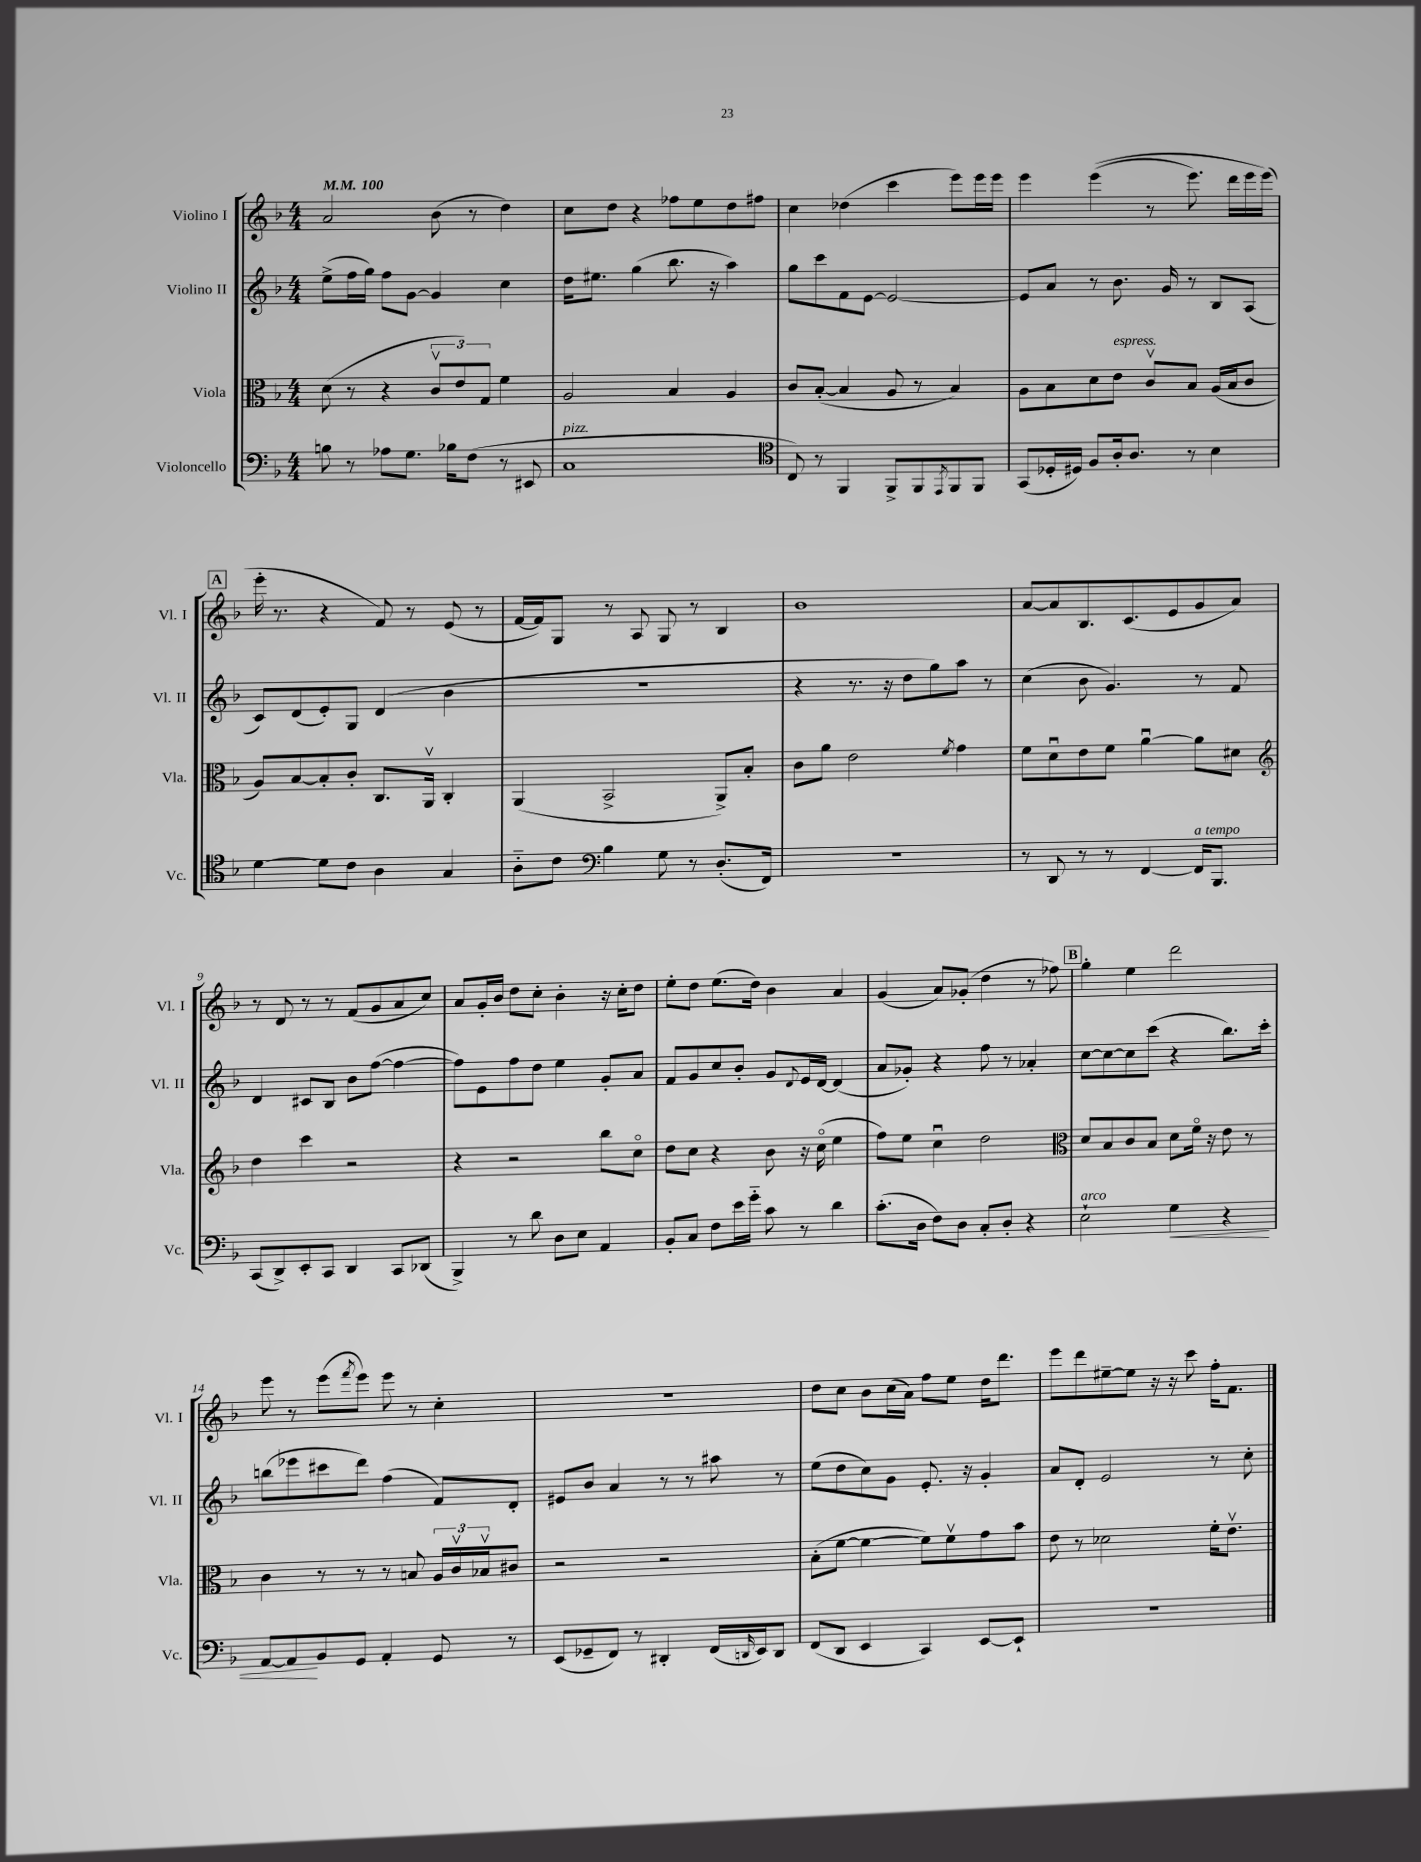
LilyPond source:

<<
\new StaffGroup <<
\new Staff = "s0" \with { instrumentName = "Violino I" shortInstrumentName = "Vl. I" } {
    \clef treble \key f \major \numericTimeSignature \time 4/4 \tempo 4 = 100
    a'2 bes'8( r8 d''4) |
    c''8 d''8 r4 fes''8 e''8 d''8 fis''8 |
    c''4 des''4( c'''4 e'''8) e'''16 e'''16 |
    e'''4 e'''4(\( r8 e'''8.) d'''16 e'''16 e'''16(\) |
    \mark \markup { \box "A" } e'''16-. r8. r4 f'8) r8 e'8( r8 |
    f'16~ f'16) g8 r8 a8 g8 r8 bes4 |
    bes'1 |
    a'8~ a'8 bes8. c'8.( e'8 g'8 a'8) |
    r8 d'8 r8 r8 f'8( g'8 a'8 c''8) |
    a'8 g'16-. bes'16 d''8 c''8-. bes'4-. r16 c''16-. d''8 |
    e''8-. d''8 e''8.( d''16) bes'4 a'4 |
    g'4( a'8) ges'8-.( d''4 r8 fes''8) |
    \mark \markup { \box "B" } g''4-. e''4 d'''2 |
    e'''8 r8 e'''8( \acciaccatura { f'''8 } e'''8) e'''8 r8 c''4-. |
    R1 |
    d''8 c''8 bes'8 c''16( a'16) f''8 e''8 d''16 d'''8. |
    e'''8 d'''8 eis''8~-- eis''8 r16 r16 c'''8 f''16-. f'8. \bar "|." |
}
\new Staff = "s1" \with { instrumentName = "Violino II" shortInstrumentName = "Vl. II" } {
    \clef treble \key f \major \numericTimeSignature \time 4/4
    e''8->( f''16 g''16) f''8 g'8~ g'4 c''4 |
    d''16 eis''8. g''4( bes''8. r16 a''4) |
    g''8 c'''8 f'8 e'8~ e'2~ |
    e'8 a'8 r8 bes'8. g'16 r8 bes8 a8( |
    \mark \markup { \box "A" } c'8) d'8( e'8-.) g8 d'4( bes'4 |
    r1 |
    r4 r8. r16 d''8 g''8) a''8 r8 |
    c''4( bes'8 g'4.) r8 f'8 |
    d'4 cis'8 bes8 bes'8 f''8~( f''4~ |
    f''8) e'8 f''8 d''8 e''4 g'8-. a'8 |
    f'8 g'8 c''8 bes'8-. g'8 \appoggiatura { d'8 } e'16 d'16~ d'4( |
    a'8 ges'8-.) r4 f''8 r8 aes'4-. |
    \mark \markup { \box "B" } c''8~ c''8~ c''8 c'''8( r4 bes''8.) c'''16-. |
    b''8( ees'''8 cis'''8 d'''8) f''4( f'8) d'8-. |
    eis'8 bes'8 a'4 r8 r8 ais''8 r8 |
    e''8( d''8 c''8) g'8 e'8.-. r16 g'4-. |
    a'8 d'8-. e'2 r8 c''8-. \bar "|." |
}
\new Staff = "s2" \with { instrumentName = "Viola" shortInstrumentName = "Vla." } {
    \clef alto \key f \major \numericTimeSignature \time 4/4
    d'8( r8 r4 \tuplet 3/2 { c'8\upbow e'8) g8 } f'4 |
    a2 bes4 a4 |
    c'8 bes8~-.( bes4 a8 r8 bes4) |
    a8 bes8 d'8 e'8^\markup { \italic "espress." } c'8\upbow bes8 a16( bes16 c'8 |
    \mark \markup { \box "A" } a8) bes8~ bes8-. c'8-. c8. a,16\upbow c4-. |
    a,4( bes,2-> a,8->) bes8-. |
    c'8 a'8 e'2 \acciaccatura { f'8 } g'4 |
    f'8 d'8\downbow e'8 f'8 a'4~\downbow a'8 dis'8 |
    \clef treble d''4 c'''4 r2 |
    r4 r2 bes''8 c''8\flageolet |
    d''8 c''8 r4 bes'8 r16 c''16\flageolet( e''4 |
    f''8) e''8 c''4\downbow d''2 |
    \mark \markup { \box "B" } \clef alto d'8 bes8 c'8 bes8 d'8 f'16\flageolet r16 e'8 r8 |
    c'4 r8 r8 r8 b8 \tuplet 3/2 { a16 c'16\upbow bes16\upbow } cis'8 |
    r2 r2 |
    bes8-.( f'8~ f'4~ f'8) f'8\upbow g'8 bes'8 |
    e'8 r8 des'2 f'16-. e'8.\upbow \bar "|." |
}
\new Staff = "s3" \with { instrumentName = "Violoncello" shortInstrumentName = "Vc." } {
    \clef bass \key f \major \numericTimeSignature \time 4/4
    b8 r8 aes8 g8. bes16 f8( r8 eis,8 |
    c1^\markup { \italic "pizz." } |
    \clef tenor c8) r8 f,4 f,8-> f,8 \acciaccatura { e,8 } f,8 f,8 |
    g,8( des16-. dis16) f8 a16-. a8. r8 bes4 |
    \mark \markup { \box "A" } d'4~ d'8 c'8 a4 g4 |
    a8-_ c'8 \clef bass bes4 g8 r8 d8.-.( f,16) |
    R1 |
    r8 d,8 r8 r8 f,4~ f,16^\markup { \italic "a tempo" } bes,,8. |
    c,8( d,8->) e,8-. c,8 d,4 c,8 des,8( |
    bes,,4->) r8 d'8 d8 e8 a,4 |
    bes,8-. c8 f8 e'16 g'16-_ c'8 r8 d'4 |
    c'8.-.( d16 f8) d8 c8-. d8-. r4 |
    \mark \markup { \box "B" } e2-!^\markup { \italic "arco" } g4\< r4 |
    a,8~ a,8\! bes,8 g,8 a,4-. g,8 r8 |
    e,8( ges,8-- f,8) r8 dis,4-. f,16( \grace { d,16 } e,16) d,8 |
    f,8( d,8 e,4 c,4) e,8~ e,8-! |
    R1 \bar "|." |
}
>>
>>
